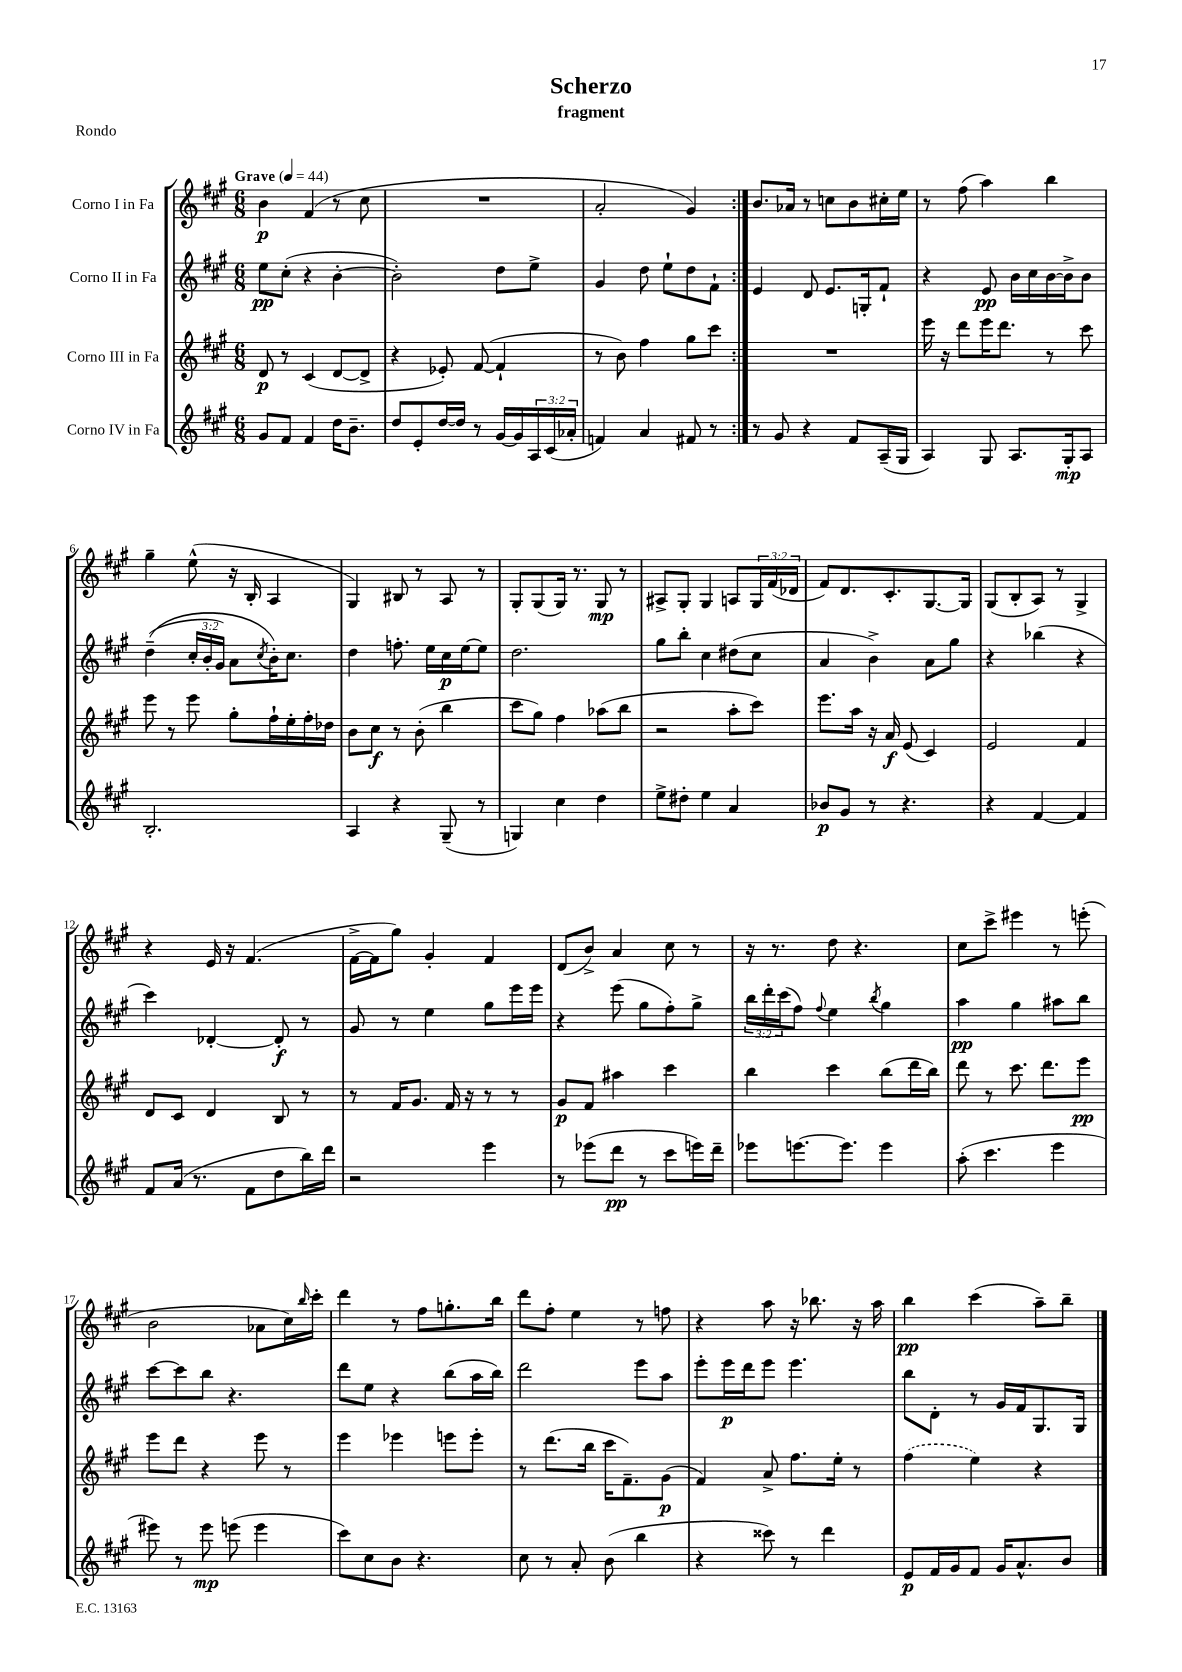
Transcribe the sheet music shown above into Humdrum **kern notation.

**kern	**dynam	**kern	**dynam	**kern	**dynam	**kern	**dynam
*part4	*part4	*part3	*part3	*part2	*part2	*part1	*part1
*staff4	*staff4	*staff3	*staff3	*staff2	*staff2	*staff1	*staff1
*I"Corno IV in Fa	*	*I"Corno III in Fa	*	*I"Corno II in Fa	*	*I"Corno I in Fa	*
*clefG2	*	*clefG2	*	*clefG2	*	*clefG2	*
*k[f#c#g#]	*	*k[f#c#g#]	*	*k[f#c#g#]	*	*k[f#c#g#]	*
*M6/8	*	*M6/8	*	*M6/8	*	*M6/8	*
*MM44	*	*MM44	*	*MM44	*	*MM44	*
=1	=1	=1	=1	=1	=1	=1	=1
!	!	!	!	!	!	!LO:TX:a:B:t=Grave	!
8g#/L	.	8d/	p	8ee\L	pp	4b\	p
8f#/J	.	8r	.	(8cc#'\J	.	.	.
4f#/	.	(4c#/	.	4r	.	(4f#/	.
16dd\KL	.	[8d/L	.	[4b'\	.	8r	.
8.b~\J	.	.	.	.	.	.	.
.	.	8d^/J]	.	.	.	8cc#\	.
=2	=2	=2	=2	=2	=2	=2	=2
8dd/L	.	4r	.	2b'\])	.	2.r	.
8e'/	.	.	.	.	.	.	.
[16dd/L	.	8e-X'/)	.	.	.	.	.
16dd/JJ]	.	.	.	.	.	.	.
8r	.	([8f#/	.	.	.	.	.
[16g#/LL	.	4f#`/]	.	8dd\L	.	.	.
16g#/]	.	.	.	.	.	.	.
24A/	.	.	.	8ee^\J	.	.	.
(24c#/	.	.	.	.	.	.	.
24a-X'/JJ	.	.	.	.	.	.	.
=3	=3	=3	=3	=3	=3	=3	=3
4fn/)	.	8r	.	4g#/	.	2a'/	.
.	.	8b\)	.	.	.	.	.
4a/	.	4ff#\	.	8dd\	.	.	.
.	.	.	.	8ee`\L	.	.	.
8f#X/	.	8gg#\L	.	8dd\	.	4g#/)	.
8r	.	8ccc#\J	.	8f#`\J	.	.	.
=4:|!	=4:|!	=4:|!	=4:|!	=4:|!	=4:|!	=4:|!	=4:|!
8r	.	2.r	.	4e/	.	8.b/L	.
8g#/	.	.	.	.	.	.	.
.	.	.	.	.	.	16a-X/Jk	.
4r	.	.	.	8d/	.	8r	.
.	.	.	.	8.e/L	.	8ccn\L	.
8f#/L	.	.	.	.	.	8b\	.
.	.	.	.	16Gn'/k	.	.	.
(16A~/L	.	.	.	8f#`/J	.	16cc#X'\L	.
16G#/JJ	.	.	.	.	.	16ee\JJ	.
=5	=5	=5	=5	=5	=5	=5	=5
4A/)	.	16eee\	.	4r	.	8r	.
.	.	16r	.	.	.	.	.
.	.	8ddd\L	.	.	.	(8ff#\	.
8G#/	.	16eee\K	.	8e/	pp	4aa\)	.
.	.	8.ddd\J	.	.	.	.	.
8.A/L	.	.	.	16b\LL	.	.	.
.	.	.	.	16cc#\	.	.	.
.	.	8r	.	[16b\	.	4bb\	.
16G#'/k	mp	.	.	16b^\J]	.	.	.
8A/J	.	8ccc#\	.	8b\J	.	.	.
!!LO:LB:g=z
=6	=6	=6	=6	=6	=6	=6	=6
2.B'/	.	8eee\	.	((4dd~\	.	4gg#~\	.
.	.	8r	.	.	.	.	.
.	.	8eee\	.	24cc#'/LL	.	(8ee^^\	.
.	.	.	.	24b'/	.	.	.
.	.	.	.	24g#/JJ)	.	.	.
.	.	8gg#'\L	.	8a\L	.	16r	.
.	.	.	.	.	.	16B'/	.
.	.	.	.	8qcc#/	.	.	.
.	.	16ff#`\L	.	16b'\K)	.	4A/	.
.	.	16ee'\	.	8.cc#\J	.	.	.
.	.	16ff#'\	.	.	.	.	.
.	.	16dd-X\JJ	.	.	.	.	.
=7	=7	=7	=7	=7	=7	=7	=7
4A/	.	8b\L	.	4dd\	.	4G#/)	.
.	.	8cc#\J	f	.	.	.	.
4r	.	8r	.	8.ffn'\	.	8B#X/	.
.	.	(8b'\	.	.	.	8r	.
.	.	.	.	16ee\LL	.	.	.
(8G#~/	.	4bb\	.	16cc#\	p	8A/	.
.	.	.	.	[16ee\J	.	.	.
8r	.	.	.	8ee\J]	.	8r	.
=8	=8	=8	=8	=8	=8	=8	=8
4Gn/)	.	8ccc#\L	.	2.dd\	.	8G#'/L	.
.	.	8gg#\J)	.	.	.	(8G#/	.
4cc#\	.	4ff#\	.	.	.	16G#/Jk)	.
.	.	.	.	.	.	8.r	.
4dd\	.	(8aa-X\L	.	.	.	8G#/	mp
.	.	8bb\J	.	.	.	8r	.
=9	=9	=9	=9	=9	=9	=9	=9
8ee^\L	.	2r	.	8gg#\L	.	8A#X^/L	.
8dd#X'\J	.	.	.	8bb'\J	.	8G#'/J	.
4ee\	.	.	.	4cc#\	.	4G#/	.
4a/	.	8aa'\L	.	(8dd#X\L	.	8An/L	.
.	.	8ccc#\J)	.	8cc#\J	.	24G#/L	.
.	.	.	.	.	.	(24f#/	.
.	.	.	.	.	.	24d-X/JJ	.
=10	=10	=10	=10	=10	=10	=10	=10
8b-X/L	p	8.eee\L	.	4a/	.	8f#/L)	.
8g#/J	.	.	.	.	.	8.d/	.
.	.	16aa\Jk	.	.	.	.	.
8r	.	16r	.	4b^\)	.	.	.
.	.	16a/	f	.	.	8.c#'/	.
4.r	.	(8e/	.	.	.	.	.
.	.	4c#/)	.	8a\L	.	[8.G#/	.
.	.	.	.	8gg#\J	.	.	.
.	.	.	.	.	.	16G#/Jk]	.
=11	=11	=11	=11	=11	=11	=11	=11
4r	.	2e/	.	4r	.	(8G#/L	.
.	.	.	.	.	.	8B'/	.
[4f#/	.	.	.	(4bb-X\	.	8A/J)	.
.	.	.	.	.	.	8r	.
4f#/]	.	4f#/	.	4r	.	4G#^/	.
!!LO:LB:g=z
=12	=12	=12	=12	=12	=12	=12	=12
8f#/L	.	8d/L	.	4ccc#\)	.	4r	.
(16a/Jk	.	8c#/J	.	.	.	.	.
8.r	.	.	.	.	.	.	.
.	.	4d/	.	[4d-X'/	.	16e/	.
.	.	.	.	.	.	16r	.
8f#\L	.	.	.	.	.	(4.f#/	.
8dd\	.	8B/	.	8d-'/]	f	.	.
16bb\L)	.	8r	.	8r	.	.	.
16ddd\JJ	.	.	.	.	.	.	.
=13	=13	=13	=13	=13	=13	=13	=13
2r	.	8r	.	8g#/	.	[16f#^\LL	.
.	.	.	.	.	.	16f#\J]	.
.	.	16f#/KL	.	8r	.	8gg#\J)	.
.	.	8.g#/J	.	.	.	.	.
.	.	.	.	4ee\	.	4g#'/	.
.	.	16f#/	.	.	.	.	.
.	.	16r	.	.	.	.	.
4eee\	.	8r	.	8gg#\L	.	4f#/	.
.	.	8r	.	16eee\L	.	.	.
.	.	.	.	16eee\JJ	.	.	.
=14	=14	=14	=14	=14	=14	=14	=14
8r	.	8g#/L	p	4r	.	(8d/L	.
(8eee-X\L	.	8f#/J	.	.	.	8b^/J)	.
8ddd\J	pp	4aa#X\	.	(8eee\	.	4a/	.
8r	.	.	.	8gg#\L	.	.	.
8ccc#\L	.	4ccc#\	.	8ff#'\)	.	8cc#\	.
16eeen\L)	.	.	.	8gg#^\J	.	8r	.
16ddd~\JJ	.	.	.	.	.	.	.
=15	=15	=15	=15	=15	=15	=15	=15
8eee-X\L	.	4bb\	.	24bb\LL	.	16r	.
.	.	.	.	24ddd'\	.	.	.
.	.	.	.	.	.	8.r	.
.	.	.	.	(24ccc#\J	.	.	.
[8.eeen\	.	.	.	8ff#\J)	.	.	.
.	.	.	.	8qqff#/	.	.	.
.	.	4ccc#\	.	4ee\	.	8dd\	.
8.eee\J]	.	.	.	.	.	.	.
.	.	.	.	.	.	4.r	.
.	.	.	.	8qbb/	.	.	.
4eee\	.	(8bb\L	.	4gg#\	.	.	.
.	.	16ddd\L	.	.	.	.	.
.	.	16bb\JJ)	.	.	.	.	.
=16	=16	=16	=16	=16	=16	=16	=16
(8aa'\	.	8ddd\	.	4aa\	pp	8cc#\L	.
4.ccc#\	.	8r	.	.	.	8ccc#^\J	.
.	.	8.ccc#\	.	4gg#\	.	4eee#X\	.
.	.	8.ddd\L	.	.	.	.	.
4eee\	.	.	.	8aa#X\L	.	8r	.
.	.	8eee\J	pp	8bb\J	.	(8eeen'\	.
!!LO:LB:g=z
=17	=17	=17	=17	=17	=17	=17	=17
8eee#X\)	.	8eee\L	.	[8ccc#\L	.	2b\	.
8r	.	8ddd\J	.	8ccc#\]	.	.	.
8eee#\	mp	4r	.	8bb\J	.	.	.
(8eeen\	.	.	.	4.r	.	.	.
4eee\	.	8eee\	.	.	.	8a-X\L	.
.	.	8r	.	.	.	16cc#\L)	.
.	.	.	.	.	.	16qqbb/	.
.	.	.	.	.	.	16ccc#'\JJ	.
=18	=18	=18	=18	=18	=18	=18	=18
8ccc#\L)	.	4eee\	.	8ddd\L	.	4ddd\	.
8cc#\	.	.	.	8ee\J	.	.	.
8b\J	.	4eee-X\	.	4r	.	8r	.
4.r	.	.	.	.	.	8ff#\L	.
.	.	8eeen\L	.	(8bb\L	.	8.ggn'\	.
.	.	8eee'\J	.	16aa\L	.	.	.
.	.	.	.	16bb\JJ)	.	16bb\Jk	.
=19	=19	=19	=19	=19	=19	=19	=19
8cc#\	.	8r	.	2ddd\	.	8ddd\L	.
8r	.	(8.ddd\L	.	.	.	8ff#'\J	.
8a'/	.	.	.	.	.	4ee\	.
.	.	16bb\Jk	.	.	.	.	.
(8b\	.	16ccc#\KL	.	.	.	.	.
.	.	8.f#~\)	.	.	.	.	.
4bb\	.	.	.	8eee\L	.	8r	.
.	.	(8g#\J	p	8aa\J	.	8ffn\	.
=20	=20	=20	=20	=20	=20	=20	=20
4r	.	4f#/)	.	8eee'\L	.	4r	.
.	.	.	.	16eee\L	p	.	.
.	.	.	.	16ddd\J	.	.	.
8ccc##X\)	.	8a^/	.	8eee\J	.	8aa\	.
8r	.	8.ff#\L	.	4.eee\	.	16r	.
.	.	.	.	.	.	8.bb-X\	.
4ddd\	.	.	.	.	.	.	.
.	.	16ee'\Jk	.	.	.	.	.
.	.	8r	.	.	.	16r	.
.	.	.	.	.	.	16aa\	.
=21	=21	=21	=21	=21	=21	=21	=21
8e/L	p	(4ff#\	.	8bb\L	.	4bb\	pp
16f#/L	.	.	.	8d'\J	.	.	.
16g#/J	.	.	.	.	.	.	.
8f#/J	.	4ee\)	.	8r	.	(4ccc#\	.
16g#/KL	.	.	.	16g#/LL	.	.	.
8.a^^/	.	.	.	16f#/J	.	.	.
.	.	4r	.	8.G#/	.	8aa~\L)	.
8b/J	.	.	.	.	.	8bb~\J	.
.	.	.	.	16G#/Jk	.	.	.
==	==	==	==	==	==	==	==
*-	*-	*-	*-	*-	*-	*-	*-
